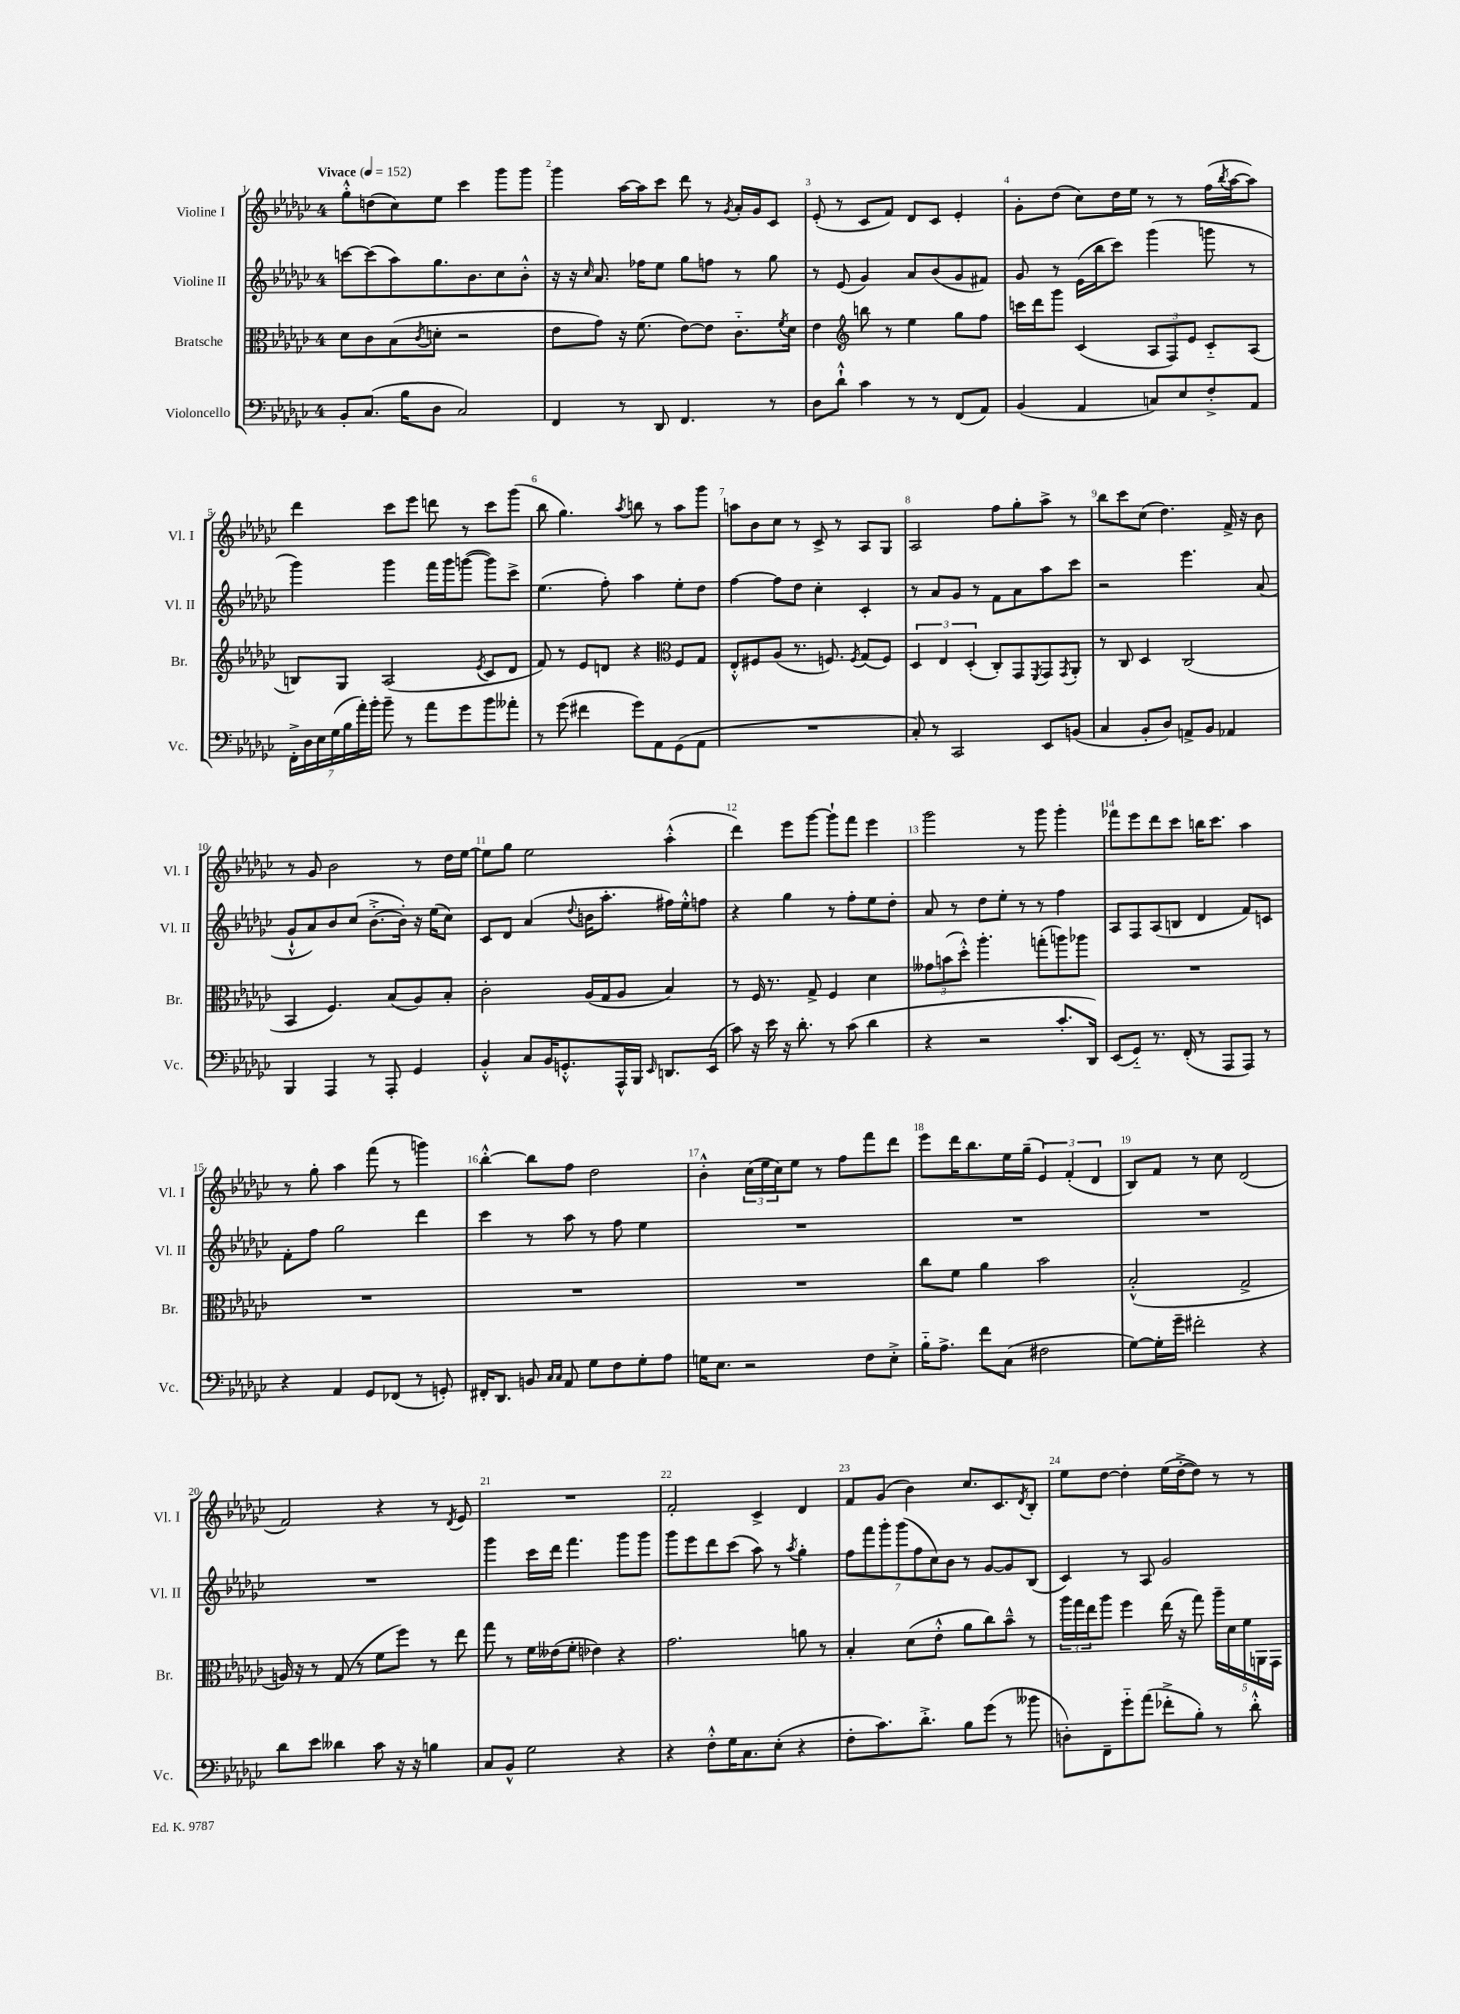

**kern	**kern	**kern	**kern
*part4	*part3	*part2	*part1
*staff4	*staff3	*staff2	*staff1
*I"Violoncello	*I"Bratsche	*I"Violine II	*I"Violine I
*I'Vc.	*I'Br.	*I'Vl. II	*I'Vl. I
*clefF4	*clefC3	*clefG2	*clefG2
*k[b-e-a-d-g-c-]	*k[b-e-a-d-g-c-]	*k[b-e-a-d-g-c-]	*k[b-e-a-d-g-c-]
*M4/4	*M4/4	*M4/4	*M4/4
*MM152	*MM152	*MM152	*MM152
=1	=1	=1	=1
!	!	!	!LO:TX:a:B:t=Vivace
8BB-'/L	8d-\L	[8cccn\L	8gg-'^^\L
(8.C-/J	8c-\	(8ccc\]	(8ddn\
.	(8B-\	8aa-\)	8cc-\)
16B-\KL	.	.	.
.	8qc-/	.	.
8D-\J	8dn'\J	8.gg-\	8ee-\J
2C-/)	2r	.	4ccc-\
.	.	8.b-\	.
.	.	8cc-\	8ggg-\L
.	.	8b-'^^\J	8ggg-\J
=2	=2	=2	=2
4FF/	8e-\L	16r	4ggg-\
.	.	16r	.
.	.	16qqcc-/	.
.	8g-\J)	8.a-/	.
8r	16r	.	[16aa-\LL
.	(8.f\	16ff-X\KL	16aa-\J]
8DD-/	.	8ee-\J	8ccc-\J
4.FF/	[8e-\L)	8gg-\L	8ddd-\
.	8e-\J]	8ffn\J	8r
.	.	.	8qg-/
.	8.c-\L	8r	16a-'/LL
.	.	.	16g-/J
8r	.	8gg-\	8c-/J
.	8qf/	.	.
.	16d-\Jk	.	.
=3	=3	=3	=3
8D-\L	4e-\	8r	(8e-'/
8d-`^^\J	.	(8e-/	8r
*	*clefG2	*	*
4c-\	8bbn\	4g-/)	8c-/L
.	8r	.	8f/J)
8r	4ee-\	8a-/L	8d-/L
8r	.	(8b-/	8c-/J
(8FF/L	8gg-\L	8g-/	4e-'/
8AA-/J)	8ff\J	8f#X/J)	.
=4	=4	=4	=4
(4BB-/	16cccn\LL	8g-/	8g-'\L
.	16ddd-\J	.	.
.	8ggg-\J	8r	(8dd-\J
4AA-/	(4c-/	(16e-\LL	8cc-\L)
.	.	16bb-\J	.
.	.	8ccc-\J)	16dd-\L
.	.	.	16ee-\JJ
8Cn/L)	12A-/L	(4ggg-\	8r
.	12F/)	.	.
8E-/	.	.	8r
.	12e-/J	.	.
8F'^/	8c-/L	8gggn\	(16ff\LL
.	.	.	8qbb-/
.	.	.	[16aa-\J
8AA-/J	(8A-/J	8r	8aa-\J])
!!LO:LB:g=z
=5	=5	=5	=5
28FF'^\LL	8Bn/L)	4ggg-\)	4ddd-\
28D-\	.	.	.
28E-\	.	.	.
(28G-\	.	.	.
.	8G-/J	.	.
28B-\	.	.	.
28a-'\)	.	.	.
28b-'\JJ	.	.	.
8b-~\	(2A-/	4ggg-\	8ccc-\L
8r	.	.	8eee-\J
8a-\L	.	16fff\LL	8dddn\
.	.	16ggg-\J	.
8g-\	.	([8gggn\J	8r
.	8qe-/	.	.
8b-\	8c-/L	8ggg\L])	8ccc-\L
8a--X'\J	8d-/J	8ccc-^\J	(8ggg-\J
=6	=6	=6	=6
8r	8f/)	(4.ee-\	8bb-\
(8g-\	8r	.	4.gg-\)
4f#X\	8e-/L	.	.
.	8dn/J	8ff'\)	.
.	.	.	8qaa-/
8g-\L)	4r	4aa-\	8bbn\
8AA-\	.	.	8r
*	*clefC3	*	*
(8GG-\	8F/L	8ee-'\L	8aa-\L
8AA-\J	8G-/J	8dd-\J	8ggg-\J
=7	=7	=7	=7
1r	8E-'^^/L	[4ff\	8aan\L
.	8F#X/	.	8b-\
.	(8A-/J	8ff\L]	8cc-\J
.	8.r	8dd-\J	8r
.	.	4cc-'\	8c-^/
.	8.Fn/)	.	.
.	.	.	8r
.	8qF/	.	.
.	(8G-/L	4c-'/	8A-/L
.	8F/J)	.	8G-/J
=8	=8	=8	=8
8C-'/)	6D-/	8r	2A-/
8r	.	8a-/L	.
.	6E-/	.	.
2CC-/	.	8g-/J	.
.	(6D-'/	.	.
.	.	8r	.
.	8C-'/L)	8f\L	8ff\L
.	8GG-/	8a-\	8gg-'\
.	8qFF/	.	.
8EE-/L	8GG-/	8aa-\	8aa-^\J
.	8qGG-/	.	.
(8BBn/J	8AA-'/J	8ccc-\J	8r
=9	=9	=9	=9
4C-/	8r	2r	8bb-\L
.	8C-/	.	8ccc-\
8BB-'/L	4D-/	.	(8cc-\J
8D-/J)	.	.	4.dd-\)
8AAn^/L	(2C-/	4.eee-\	.
8BB-/J	.	.	.
4AA-X/	.	.	16f^/
.	.	.	16r
.	.	(8a-/	8b-\
!!LO:LB:g=z
=10	=10	=10	=10
4BBB-/	4BB-/	8g-`^^/L	8r
.	.	8a-/)	8g-/
4AAA-/	4.F/)	8b-/	2b-\
.	.	(8cc-/J	.
8r	.	[8.b-'^\L	.
8AAA-'/	(8B-/L	.	.
.	.	16b-'\Jk])	.
4GG-/	8A-/)	16r	8r
.	.	(16ee-\KL	.
.	8B-'/J	8cc-\J)	16dd-\LL
.	.	.	[16ee-\JJ
=11	=11	=11	=11
4BB-'^^/	2c-'\	8c-/L	8ee-\L]
.	.	8d-/J	8gg-\J
8C-/L	.	(4a-/	2ee-\
16BB-/K	.	.	.
8.GGn'^^/	.	.	.
.	.	8qqdd-/	.
.	(16A-/LL	16bn\KL	.
.	16G-/J	8.aa-'\J	.
16AAA-^^/L	8A-/J	.	.
16BBB-/JJ	.	.	.
16qqEE-/	.	.	.
8.DDn/L	4B-/)	16ff#X\LL)	(4aa-'^^\
.	.	16ee-'^^\J	.
.	.	8ffn\J	.
(16EE-/Jk	.	.	.
=12	=12	=12	=12
8c-\)	8r	4r	4ddd-\)
16r	16F/	.	.
16e-\	8.r	.	.
16r	.	4gg-\	8eee-\L
8.d-'\	.	.	.
.	8G-^/	.	[8ggg-\J
8r	4F/	8r	8ggg-`\L]
(8c-\	.	8ff'\L	8fff\J
4d-\	4d-\	8ee-\	4eee-\
.	.	8dd-'\J	.
=13	=13	=13	=13
4r	12g--X\L	8a-/	2ggg-\
.	(12bn\	.	.
.	.	8r	.
.	12dd-'^^\J)	.	.
2r	4.aa-'\	8dd-\L	.
.	.	8ee-'\J	.
.	.	8r	8r
.	(8ggn'\L	8r	8ggg-\
8.c-'/L	8aan\)	4ff\	4ggg-'\
.	8aa-X\J	.	.
16DD-/Jk)	.	.	.
=14	=14	=14	=14
(8EE-/L	1r	8A-/L	8fff-X\L
8GG-/J)	.	8F/	8eee-\
8.r	.	(8A-/	8ddd-\
.	.	8Bn/J	8ccc-\J
(16FF'/	.	.	.
8r	.	4d-/	16bbn\KL
.	.	.	8.ccc-\J
8AAA-/L	.	.	.
8AAA-/J)	.	8f/L)	4aa-\
8r	.	8cn/J	.
!!LO:LB:g=z
=15	=15	=15	=15
4r	1r	8f'\L	8r
.	.	8ff\J	8gg-'\
4AA-/	.	2gg-\	4aa-\
8GG-/L	.	.	(8fff\
(8FF-X/J	.	.	8r
8r	.	4ddd-\	4gggn\)
8GGn'/)	.	.	.
=16	=16	=16	=16
16FF#X'/KL	1r	4ccc-\	[4bb-'^^\
8.DD-/J	.	.	.
8BBn/	.	8r	8bb-\L]
16qqC-/LL	.	.	.
16qqC-/JJ	.	.	.
8AA-/	.	8aa-\	8ff\J
8G-\L	.	8r	2dd-\
8F\	.	8ff\	.
8G-'\	.	4ee-\	.
8A-\J	.	.	.
=17	=17	=17	=17
16Gn\KL	1r	1r	4b-'^^\
8.E-\J	.	.	.
2r	.	.	(24cc-\LL
.	.	.	24ee-\
.	.	.	24cc-\J)
.	.	.	8ee-\J
.	.	.	8r
.	.	.	8ff\L
8F\L	.	.	8fff\
8E-'^\J	.	.	8ddd-\J
=18	=18	=18	=18
16B-\KL	8cc-\L	1r	8eee-\L
8.A-^\J	.	.	.
.	8f\J	.	16ddd-\K
.	.	.	8.bb-\
8f\L	4a-\	.	.
(8C-\J	.	.	16ee-\L
.	.	.	(16gg-~\JJ
2F#X\	2b-\	.	6e-/)
.	.	.	(6f'/
.	.	.	6d-/
=19	=19	=19	=19
[8G-\L)	(2B-'^^/	1r	8B-/L)
16G-'\L]	.	.	8f/J
16g-~\JJ	.	.	.
2f#X'\	.	.	8r
.	.	.	8cc-\
.	2G-^/	.	(2d-/
4r	.	.	.
!!LO:LB:g=z
=20	=20	=20	=20
8d-\L	16An/)	1r	2f/)
.	16r	.	.
8e-\J	8r	.	.
4d--X\	(8G-/	.	.
.	8r	.	.
8c-\	8f\L	.	4r
16r	8ff\J)	.	.
16r	.	.	.
4Bn\	8r	.	8r
.	.	.	8qd-/
.	8ee-\	.	8e-/
=21	=21	=21	=21
8C-/L	8gg-\	4ggg-\	1r
8BB-^^/J	8r	.	.
2G-\	16f\LL	16ccc-\LL	.
.	(16e--X\J	16ddd-\JJ	.
.	8f'\J	4.fff\	.
.	4e-X\)	.	.
4r	4r	8ggg-\L	.
.	.	8ggg-\J	.
=22	=22	=22	=22
4r	2.g-\	8ggg-\L	2f'/
.	.	8eee-\	.
8F'^^\L	.	8ddd-\	.
16G-\K	.	(8ccc-\J	.
8.C-\	.	.	.
.	.	8aa-\)	4c-^/
(8E-'\J	.	8r	.
.	.	8qaa-/	.
4r	8an\	4gg-'\	4d-/
.	8r	.	.
=23	=23	=23	=23
8F'\L	4B-'/	14ff\L	8f/L
.	.	14fff\	.
8.c-\)	.	.	(8g-/J
.	.	14ggg-'\	.
.	.	(14ggg-\	.
.	(8d-\L	.	4b-\)
.	.	14ff\	.
8.d-'^\J	.	.	.
.	.	14cc-\)	.
.	8e-'^^\J	.	.
.	.	14b-\J	.
8B-\L	8a-\L	8r	8.cc-/L
(8g-\J	8cc-\)	[8g-/L	.
.	.	.	8.c-/
8r	8b-~^^\J	8g-/]	.
.	.	.	8qd-/
8b--X\	8r	(8B-/J	8B-'/J
=24	=24	=24	=24
8Dn'\L)	24aa-\LL	4c-/)	8ee-\L
.	24gg-\	.	.
.	24ee-\J	.	.
8FF~\	8aa-\J	.	[8dd-\J
8g-\	4ff\	8r	4dd-'\]
(8a-\J	.	8A-/	.
8f-X'^\L	(16ee-\	2g-/	(16ee-\LL
.	16r	.	[16dd-'^\J
8B-'\J)	8gg-\)	.	8dd-\J])
8r	20aa-~\LL	.	8r
.	20d-\	.	.
.	20f\	.	.
8d-'^^\	.	.	8r
.	20AAn\	.	.
.	20GG-\JJ	.	.
==	==	==	==
*-	*-	*-	*-
